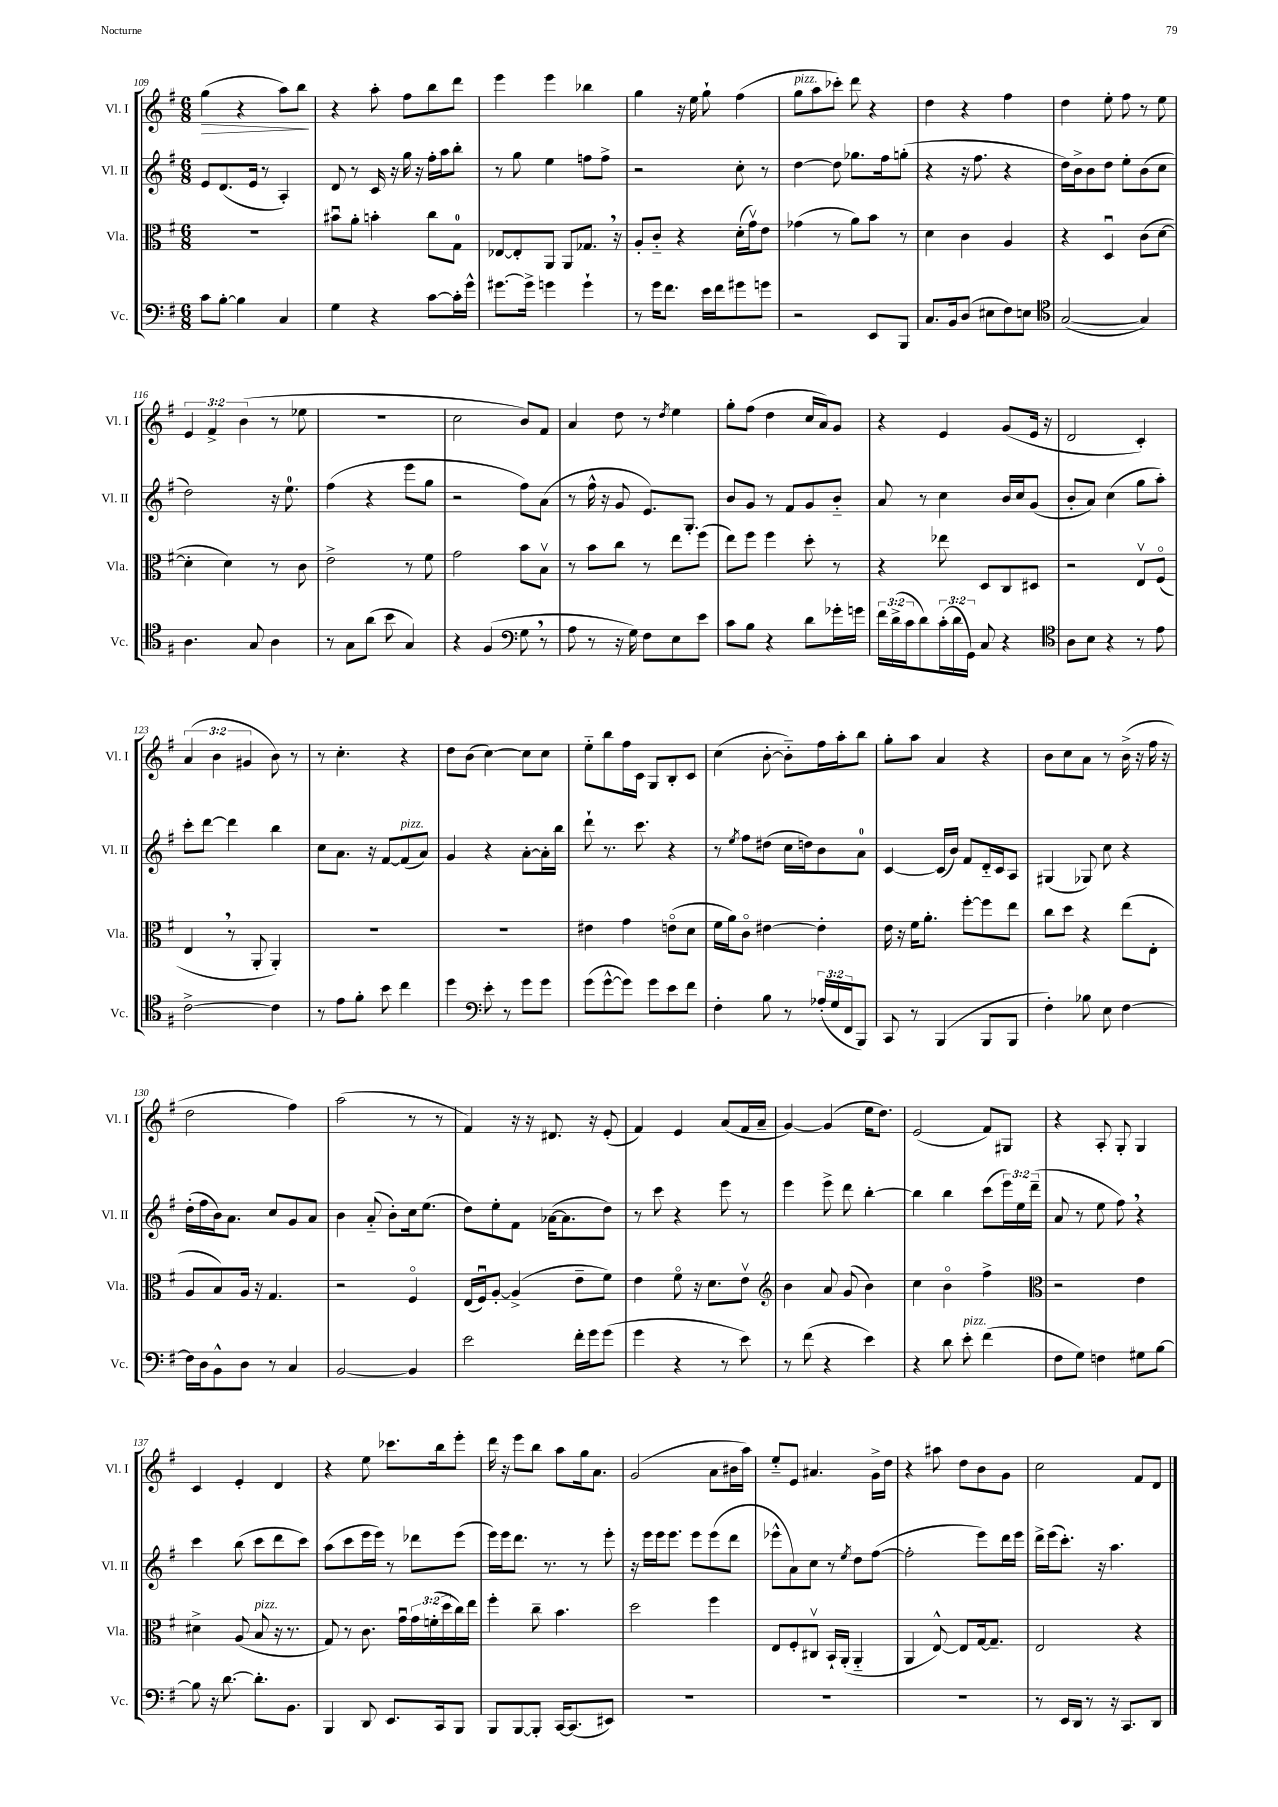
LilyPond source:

<<
\new StaffGroup <<
\new Staff = "s0" \with { instrumentName = "Vl. I" shortInstrumentName = "Vl. I" } {
    \clef treble \key g \major \numericTimeSignature \time 6/8 \override Staff.TupletNumber.text = #tuplet-number::calc-fraction-text
    g''4\>( r4 a''8) b''8\! |
    r4 a''8-. fis''8 b''8 d'''8 |
    e'''4 e'''4 bes''4 |
    g''4 r16 e''16 g''8-! fis''4( |
    g''8^\markup { \italic "pizz." } a''8 ces'''8-.) d'''8 r4 |
    d''4 r4 fis''4 |
    d''4 e''8-. fis''8 r8 e''8 |
    \tuplet 3/2 { e'4 fis'4-> b'4( } r8 ees''8 |
    R2. |
    c''2 b'8) fis'8 |
    a'4 d''8 r8 \acciaccatura { d''8 } e''4 |
    g''8-. fis''8( d''4 c''16 a'16) g'8 |
    r4 e'4 g'8( e'16 r16 |
    d'2 c'4-.) |
    \tuplet 3/2 { a'4( b'4 gis'4 } b'8) r8 |
    r8 c''4.-. r4 |
    d''8 b'8( c''4~) c''8 c''8 |
    e''8-_ b''8 fis''16 c'16 g8 b8-. c'8 |
    c''4( b'8~-. b'8-_) fis''16 a''16-. b''8 |
    g''8-. a''8 a'4 r4 |
    b'8 c''8 a'8 r8 b'16->( r16 fis''16 r16 |
    d''2 fis''4) |
    a''2( r8 r8 |
    fis'4) r16 r16 dis'8. r16 e'8-.( |
    fis'4) e'4 a'8( fis'16 a'16-- |
    g'4~) g'4( e''16 d''8.) |
    e'2( fis'8) gis8 |
    r4 a8-. g8-. g4 |
    c'4 e'4-. d'4 |
    r4 e''8 ces'''8. b''16 e'''8-. |
    d'''16 r16 e'''8 b''8 a''8 g''16 a'8. |
    g'2( a'8 bis'16 a''16) |
    e''8-_ e'8 ais'4. g'16-> d''16 |
    r4 ais''8 d''8 b'8 g'8 |
    c''2 fis'8 d'8 \bar "|." |
}
\new Staff = "s1" \with { instrumentName = "Vl. II" shortInstrumentName = "Vl. II" } {
    \clef treble \key g \major \numericTimeSignature \time 6/8 \override Staff.TupletNumber.text = #tuplet-number::calc-fraction-text
    e'8 d'8.( e'16 r8 a4-.) |
    d'8 r8 c'16 r16 g''16 r16 fis''16-. a''16 b''8-. |
    r8 g''8 e''4 f''8 f''8-> |
    r2 c''8-. r8 |
    d''4~ d''8 ges''8. fis''16 g''8-.( |
    r4 r16 fis''8. r4 |
    d''16) b'16-> b'8 d''8 e''8-. b'8( c''8 |
    d''2) r16 e''8.-0 |
    fis''4( r4 e'''8 g''8 |
    r2 fis''8) a'8( |
    r8 fis''16-^ r16 g'8 e'8.) g8.-. |
    b'8 g'8 r8 fis'8 g'8 b'8-_ |
    a'8 r8 c''4 b'16 c''16 g'8( |
    b'8-. a'8) c''4( g''8 a''8-.) |
    c'''8-. d'''8~ d'''4 b''4 |
    c''8 a'8. r16 fis'8~ fis'8^\markup { \italic "pizz." }( a'8) |
    g'4 r4 a'8~-. a'16-. b''16 |
    d'''8-! r8. c'''8. r4 |
    r8 \acciaccatura { e''8 } fis''8 dis''8( c''16 d''16) b'8 a'8-0 |
    c'4~ c'16( b'16) fis'8 d'16-_ c'16 a8 |
    gis4( ges8) c''8 r4 |
    d''16-.( fis''16 b'16) a'8. c''8 g'8 a'8 |
    b'4 a'8-_( b'8-.) c''16 e''8.( |
    d''8) e''8-. fis'8 aes'16~( aes'8. d''8) |
    r8 c'''8 r4 e'''8 r8 |
    e'''4 e'''8-> d'''8 b''4~-. |
    b''4 b''4 c'''8( \tuplet 3/2 { e'''16) e''16 d'''16--( } |
    a'8 r8 e''8 fis''8) \breathe r4 |
    c'''4 b''8( c'''8 d'''8 c'''8) |
    a''8( c'''8 e'''16 e'''16) r8 des'''8 e'''8( |
    e'''16) e'''16 d'''8. r8. r8 e'''8-. |
    r16 e'''16 e'''16 e'''8. e'''8 e'''8( d'''8 |
    ees'''8-^ a'8) c''8 r8 \acciaccatura { e''8 } d''8 fis''8~( |
    fis''2-. e'''8) d'''16 e'''16 |
    d'''16-> e'''16( c'''8.-.) r16 a''4. \bar "|." |
}
\new Staff = "s2" \with { instrumentName = "Vla." shortInstrumentName = "Vla." } {
    \clef alto \key g \major \numericTimeSignature \time 6/8 \override Staff.TupletNumber.text = #tuplet-number::calc-fraction-text
    r2. |
    bis'8\downbow a'8-. b'4-. c''8 g8-0 |
    ees8~ ees8-. a,8 a,8 ges8. \breathe r16 |
    a8-. c'8-_ r4 d'16-.( g'16\upbow) e'8 |
    ges'4( r8 a'8) b'8 r8 |
    d'4 c'4 a4 |
    r4 d4\downbow c'8( d'8~ |
    d'4-. d'4) r8 c'8 |
    e'2-> r8 fis'8 |
    g'2 b'8 b8\upbow |
    r8 b'8 c''8 r8 e''8 fis''8( |
    e''8) fis''8 fis''4 d''8-. r8 |
    r4 ees''8 d8 c8 dis8 |
    r2 e8\upbow fis8\flageolet( |
    e4 \breathe r8 a,8-. a,4-.) |
    R2. |
    R2. |
    eis'4 g'4 e'8\flageolet( d'8 |
    fis'16 a'16) c'8\flageolet eis'4~ eis'4-. |
    e'16 r16 fis'16 a'8.-. fis''8~-. fis''8 e''8 |
    c''8 d''8 r4 e''8( e8-. |
    a8 b8) a16 r16 g4. |
    r2 fis4\flageolet |
    e16( fis16\downbow) a8~-. a4->( e'8-- fis'8) |
    e'4 fis'8\flageolet r16 d'8. e'8\upbow |
    \clef treble b'4 a'8 g'8( b'4) |
    c''4 b'4\flageolet fis''4-> |
    \clef alto r2 e'4 |
    dis'4-> a8( b8^\markup { \italic "pizz." } r16 r8. |
    g8) r8 c'8. g'16\downbow \tuplet 3/2 { g'16 f'16-.( d''16 } c''16) e''16 |
    fis''4-. c''8-- b'4. |
    d''2 fis''4 |
    e8 fis8-. cis8\upbow b,16-! a,16-.( a,4-_ |
    a,4 e8~-^) e8 g16~ g8.-- |
    e2 r4 \bar "|." |
}
\new Staff = "s3" \with { instrumentName = "Vc." shortInstrumentName = "Vc." } {
    \clef bass \key g \major \numericTimeSignature \time 6/8 \override Staff.TupletNumber.text = #tuplet-number::calc-fraction-text
    c'8 b8~-. b4 c4 |
    g4 r4 c'8~ c'16-. g'16-^ |
    gis'8.~ gis'16-> g'4 g'4-! |
    r8 g'16 fis'8. e'16 fis'16 gis'8 g'8 |
    r2 e,8 b,,8 |
    c8. b,16 d8( eis8 fis8) e8 |
    \clef tenor g2~( g4) |
    a4. g8 a4 |
    r8 g8 a'8( b'8 g4) |
    r4 fis4( \clef bass g8 \breathe r8 |
    a8 r8 r16 g16) fis8 e8 e'8 |
    c'8 b8 r4 d'8 ges'16-. g'16 |
    \tuplet 3/2 { fis'16 d'16->( c'16 } d'8) \tuplet 3/2 { c'16-.( d'16 g,16) } c8 r4 |
    \clef tenor a8 b8 r4 r8 e'8 |
    c'2~-> c'4 |
    r8 e'8 fis'8-. b'8 c''4 |
    d''4 \clef bass e'8-. r8 g'8 g'8 |
    g'8( g'8~-^ g'8) g'8 e'8 fis'8 |
    fis4-. b8 r8 \tuplet 3/2 { aes16-.( g16 fis,16 } b,,8) |
    c,8 r8 b,,4( b,,8 b,,8 |
    fis4-.) bes8 e8 fis4~ |
    fis16 d16 b,8-^ d8 r8 c4 |
    b,2~ b,4 |
    e'2 fis'16-. g'16 g'8( |
    g'4 r4 r8 e'8) |
    r8 fis'8( r4 e'4) |
    r4 d'8 e'8-.^\markup { \italic "pizz." } fis'4( |
    fis8 g8) f4 gis8 b8~ |
    b8 r16 d'8.~ d'8.-. b,8. |
    b,,4 d,8 e,8. c,16 b,,8 |
    b,,8 b,,8~ b,,8-. c,16~ c,8.( eis,8) |
    R2. |
    R2. |
    R2. |
    r8 e,16 d,16 r8 r16 c,8. d,8 \bar "|." |
}
>>
>>
\layout { \context { \Score currentBarNumber = #109 } }
